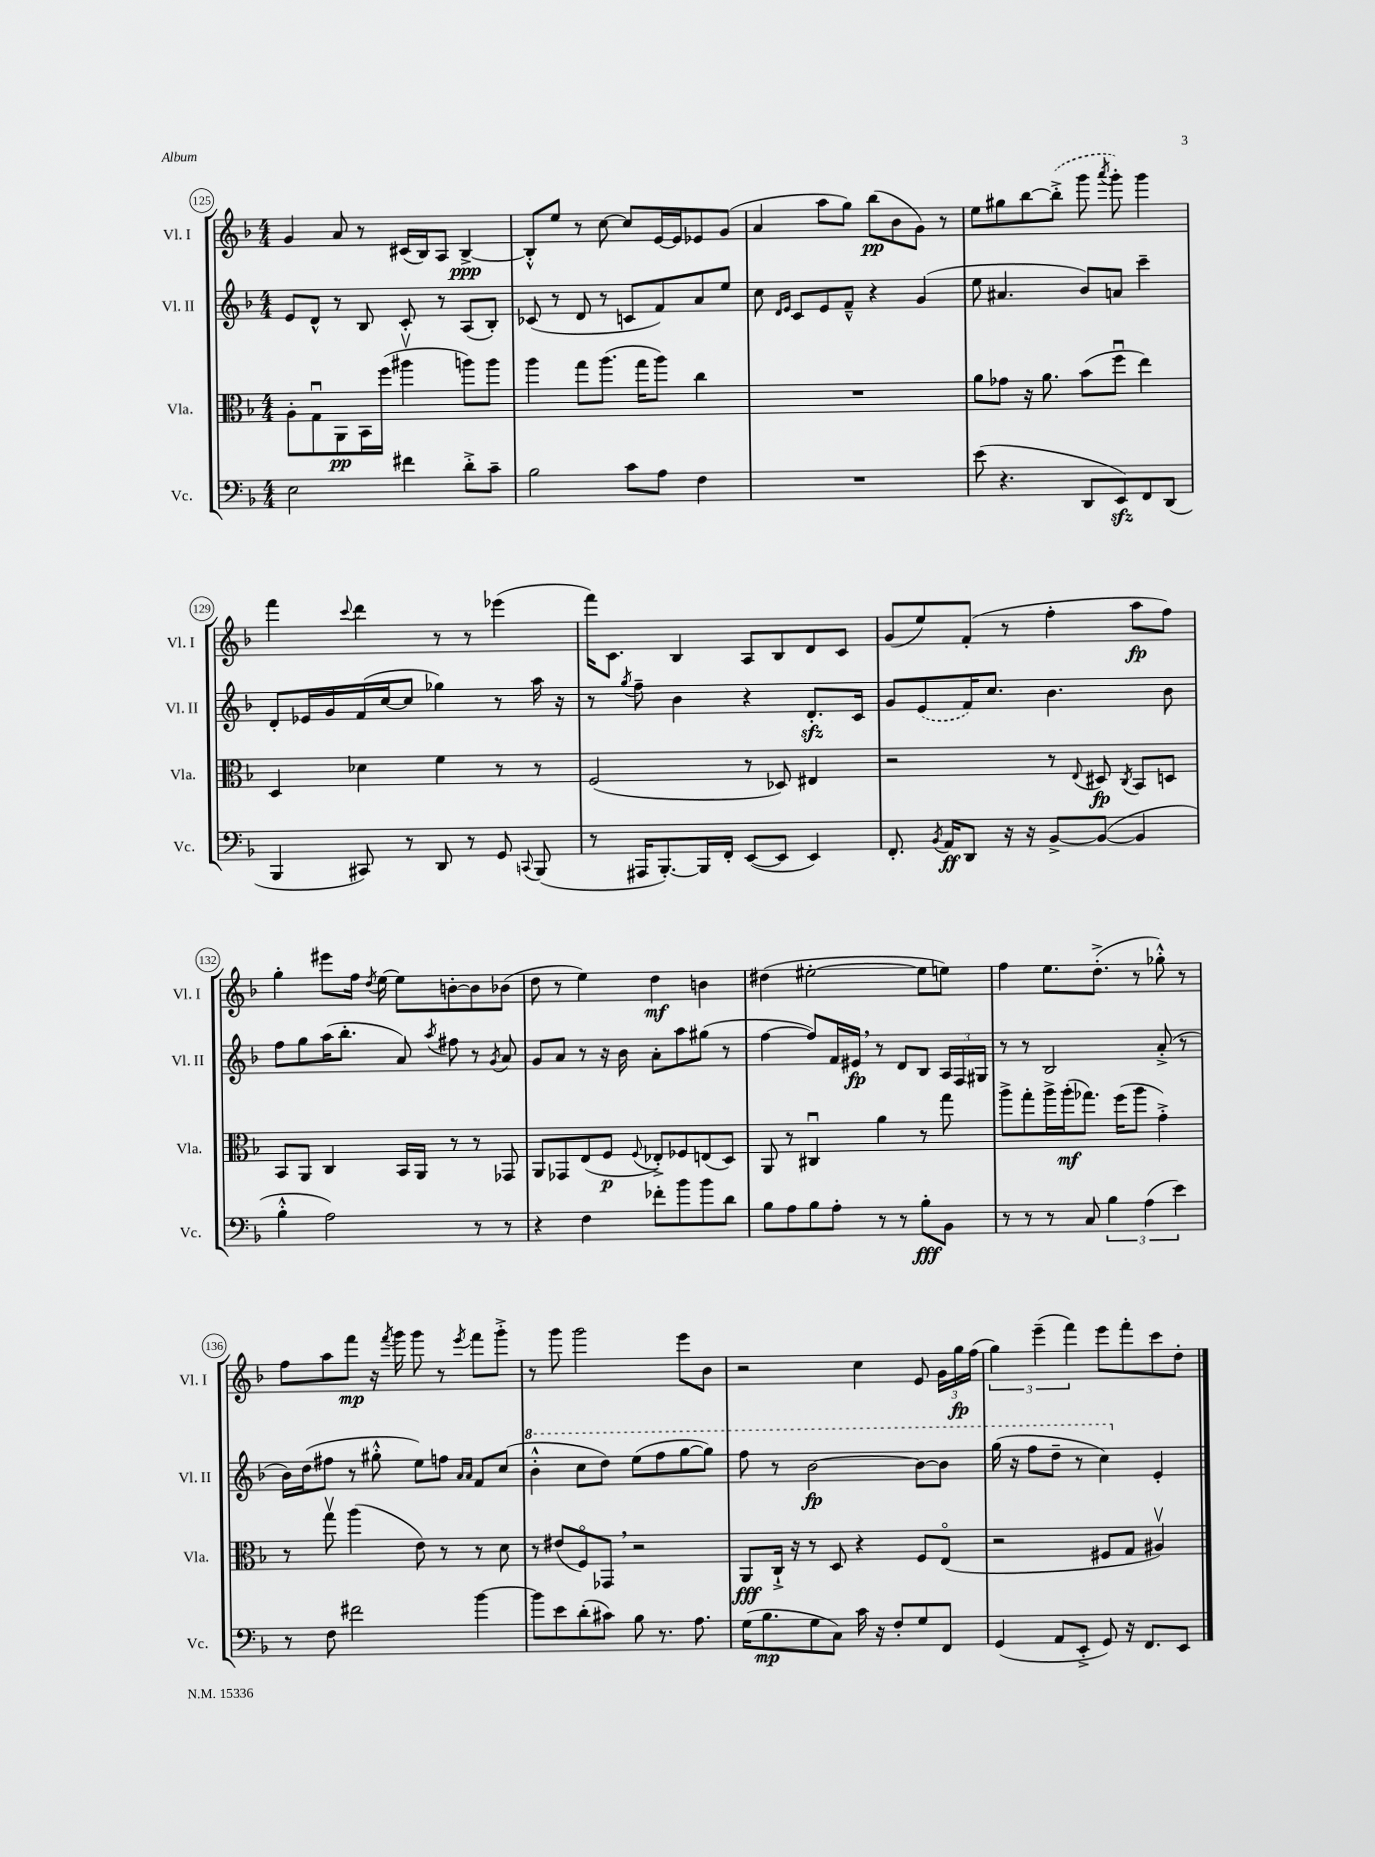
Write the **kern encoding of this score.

**kern	**kern	**kern	**kern
*staff4	*staff3	*staff2	*staff1
*clefF4	*clefC3	*clefG2	*clefG2
*k[b-]	*k[b-]	*k[b-]	*k[b-]
*M4/4	*M4/4	*M4/4	*M4/4
2E\	8A'\L	8e/L	4g/
.	8Gu\	8d^^/J	.
.	8AA\	8r	8a/
.	16BB-\L	8B-/	8r
.	(16ff\JJ	.	.
4f#\	4aa#v\	8c'/	(16c#/LL
.	.	.	16B-/J)
.	.	8r	8A/J
8d'^\L	8aa\L)	(8A/L	[4B-^/
8c~\J	8aa\J	8B-'/J)	.
=	=	=	=
2B-\	4aa\	(8c-/	8B-'^^/]L
.	.	8r	8ee/J
.	8gg\L	8d/	8r
.	(8.aa\J	8r	[8cc\
8c\L	.	8c/L	8cc/]L
.	16gg\LK	.	.
8A\J	8aa\J)	8f/)	[16e/L
.	.	.	16e/]J
4F\	4cc\	8a/	8e-/
.	.	8ee/J	(8g/J
=	=	=	=
1r	1r	8cc\	4a/
.	.	16qqd/LL	.
.	.	16qqe/JJ	.
.	.	8c/L	.
.	.	8e/	8aa\L
.	.	8f~^^/J	8gg\J)
.	.	4r	(8bb-\L
.	.	.	8b-\
.	.	(4g/	8g\J)
.	.	.	8r
=	=	=	=
(8e\	8a\L	8ee\	8ee\L
4.r	8g-\J	4.a#/	8gg#\
.	16r	.	[8bb-\
.	8.a\	.	.
.	.	.	(8bb-'^\]J
8DD/L	(8b-\L	8b-/L)	8ggg\
.	.	.	8qaaa/
8EE/)	8ffu\J	8a/J	8ggg'\)
8FF/	4ee\)	4ccc~\	4ggg\
(8DD/J	.	.	.
=	=	=	=
4BBB-/	4D/	8d'/L	4fff\
.	.	16e-/L	.
.	.	16g/	.
.	.	.	8qqccc/
8CC#/)	4d-\	(16f/	4ddd\
.	.	[16cc/J	.
8r	.	8cc/]J	.
8DD/	4f\	4gg-\)	8r
8r	.	.	8r
8GG/	8r	8r	(4eee-\
8qqCC/	.	.	.
(8BBB-/	8r	16aa\	.
.	.	16r	.
=	=	=	=
8r	(2F/	8r	16fff\LK)
.	.	.	8.c\J
.	.	8qgg/	.
16AAA#/LK	.	8ff~\	.
[8.BBB-'/)	.	.	.
.	.	4b-\	4B-/
16BBB-/]L	.	.	.
16FF'/JJ	.	.	.
([8EE/L	8r	4r	8A/L
8EE/]J	8D-/)	.	8B-/
4EE/)	4E#/	8.d'/L	8d/
.	.	.	8c/J
.	.	16c/Jk	.
=	=	=	=
8.FF'/	2r	8g/L	(8g/L
.	.	(8e/	8ee/)
8qBB-/	.	.	.
16AA/LK	.	.	.
8DD/J	.	16f/K)	(8f'/J
.	.	8.cc/J	.
16r	.	.	8r
16r	.	.	.
[8BB-^/L	8r	4.b-\	4ff'\
.	8qqE/	.	.
(8BB-/_J	8D#/	.	.
.	8qC/	.	.
4BB-/]	8BB-/L	.	8aa\L
.	8D/J	8b-\	8ff\J)
=	=	=	=
4B-'^^\	8BB-/L	8ff\L	4gg'\
.	8AA/J	8gg\	.
2A\)	4C/	(16aa\K	8eee#\L
.	.	8.bb-'\J	.
.	.	.	16ff\Jk
.	.	.	8qdd/
.	.	.	[16ee\
.	16BB-/LL	8a/)	8ee\]L
.	16AA/JJ	.	.
.	.	8qaa/	.
.	8r	8ff#\	[8b'\
8r	8r	8r	8b\]
.	.	8qg/	.
8r	8GG-/	8a/	(8b-\J
=	=	=	=
4r	8AA/L	8g/L	8dd\
.	8GG-/	8a/J	8r
4F\	(8E/	8r	4ee\)
.	8F/J	16r	.
.	.	16b-\	.
.	8qqF/	.	.
8f-'\L	8E-'^/L)	8a'\L	4dd\
8b-\	8F-/	8aa\	.
8b-\	(8E/	(8gg#\J	4b\
8d\J	8D/J)	8r	.
=	=	=	=
8B-\L	8AA/	[4ff\	(4dd#\
8A\	8r	.	.
8B-\	4C#u/	8ff/]L)	[2ee#'\
8A'\J	.	16f/L	.
.	.	16e#/JJ	.
8r	4a\	8r	.
8r	.	8d/L	.
8B-'\L	8r	8B-/J	8ee#\]L
8BB-\J	8gg\	24A/LL	8ee\J)
.	.	24F/	.
.	.	24G#/JJ	.
=	=	=	=
8r	8aa^\L	8r	4ff\
8r	8gg'\	8r	.
8r	16aa^\L	2B-/	8.ee\L
.	(16aa'\J	.	.
8C/	8.gg-\J)	.	.
.	.	.	(8.dd'^\J
6B-\	.	.	.
.	(16ff\LK	.	.
.	8aa\J	.	8r
(6A\	.	.	.
.	4g'^\)	(8a'^/	8gg-'^^\)
6e\)	.	.	.
.	.	8r	8r
=	=	=	=
8r	8r	16b-\LL)	8ff\L
.	.	(16dd\J	.
8F\	8ggv\	8ff#\J	8aa\
2f#\	(4aa\	8r	8fff\J
.	.	8gg#'^^\	16r
.	.	.	8qfff/
.	.	.	16ggg\
.	8e\)	8ee\L)	8ggg\
.	8r	8ff\J	8r
.	.	16qqa/LL	.
.	.	16qqa/JJ	8qeee/
[4b-\	8r	8f/L	8fff\L
.	8d\	(8cc/J	8ggg'^\J
=	=	=	=
8b-\]L	8r	4bb-'^^\	8r
8e\	(8e#/L	.	8ggg\
(8d'\	8Fo/)	8ccc\L	2ggg\
8c#\J)	8GG-/J	8ddd\J)	.
8B-\	2r	(8eee\L	.
8.r	.	8fff\	.
.	.	[8ggg\	8eee\L
8.A\	.	.	.
.	.	8ggg\]J)	8b-\J
=	=	=	=
(16G\LK	8AA/L	8fff\	2r
8.B-\	.	.	.
.	16C`^/Jk	8r	.
.	16r	.	.
8G\	8r	[2bb-\	.
8C\J)	8D/	.	.
16c\	4r	.	4cc\
16r	.	.	.
8F'/L	.	.	.
8G/	8F/L	8bb-\_L	8e/
8FF/J	(8Eo/J	8bb-\]J	24g\LL
.	.	.	24gg\
.	.	.	(24ff\JJ
=	=	=	=
(4GG/	2r	(16ggg\	6gg\)
.	.	16r	.
.	.	8fff\L	.
.	.	.	(6eee~\
8AA/L	.	8ddd~\J	.
.	.	.	6fff\)
8EE'^/J	.	8r	.
8GG/)	8F#/L	4ccc\)	8eee\L
16r	8G/J	.	8fff'\
8.FF/L	.	.	.
.	4A#v/)	4e'/	8ccc\
8EE/J	.	.	8dd'\J
==	==	==	==
*-	*-	*-	*-
